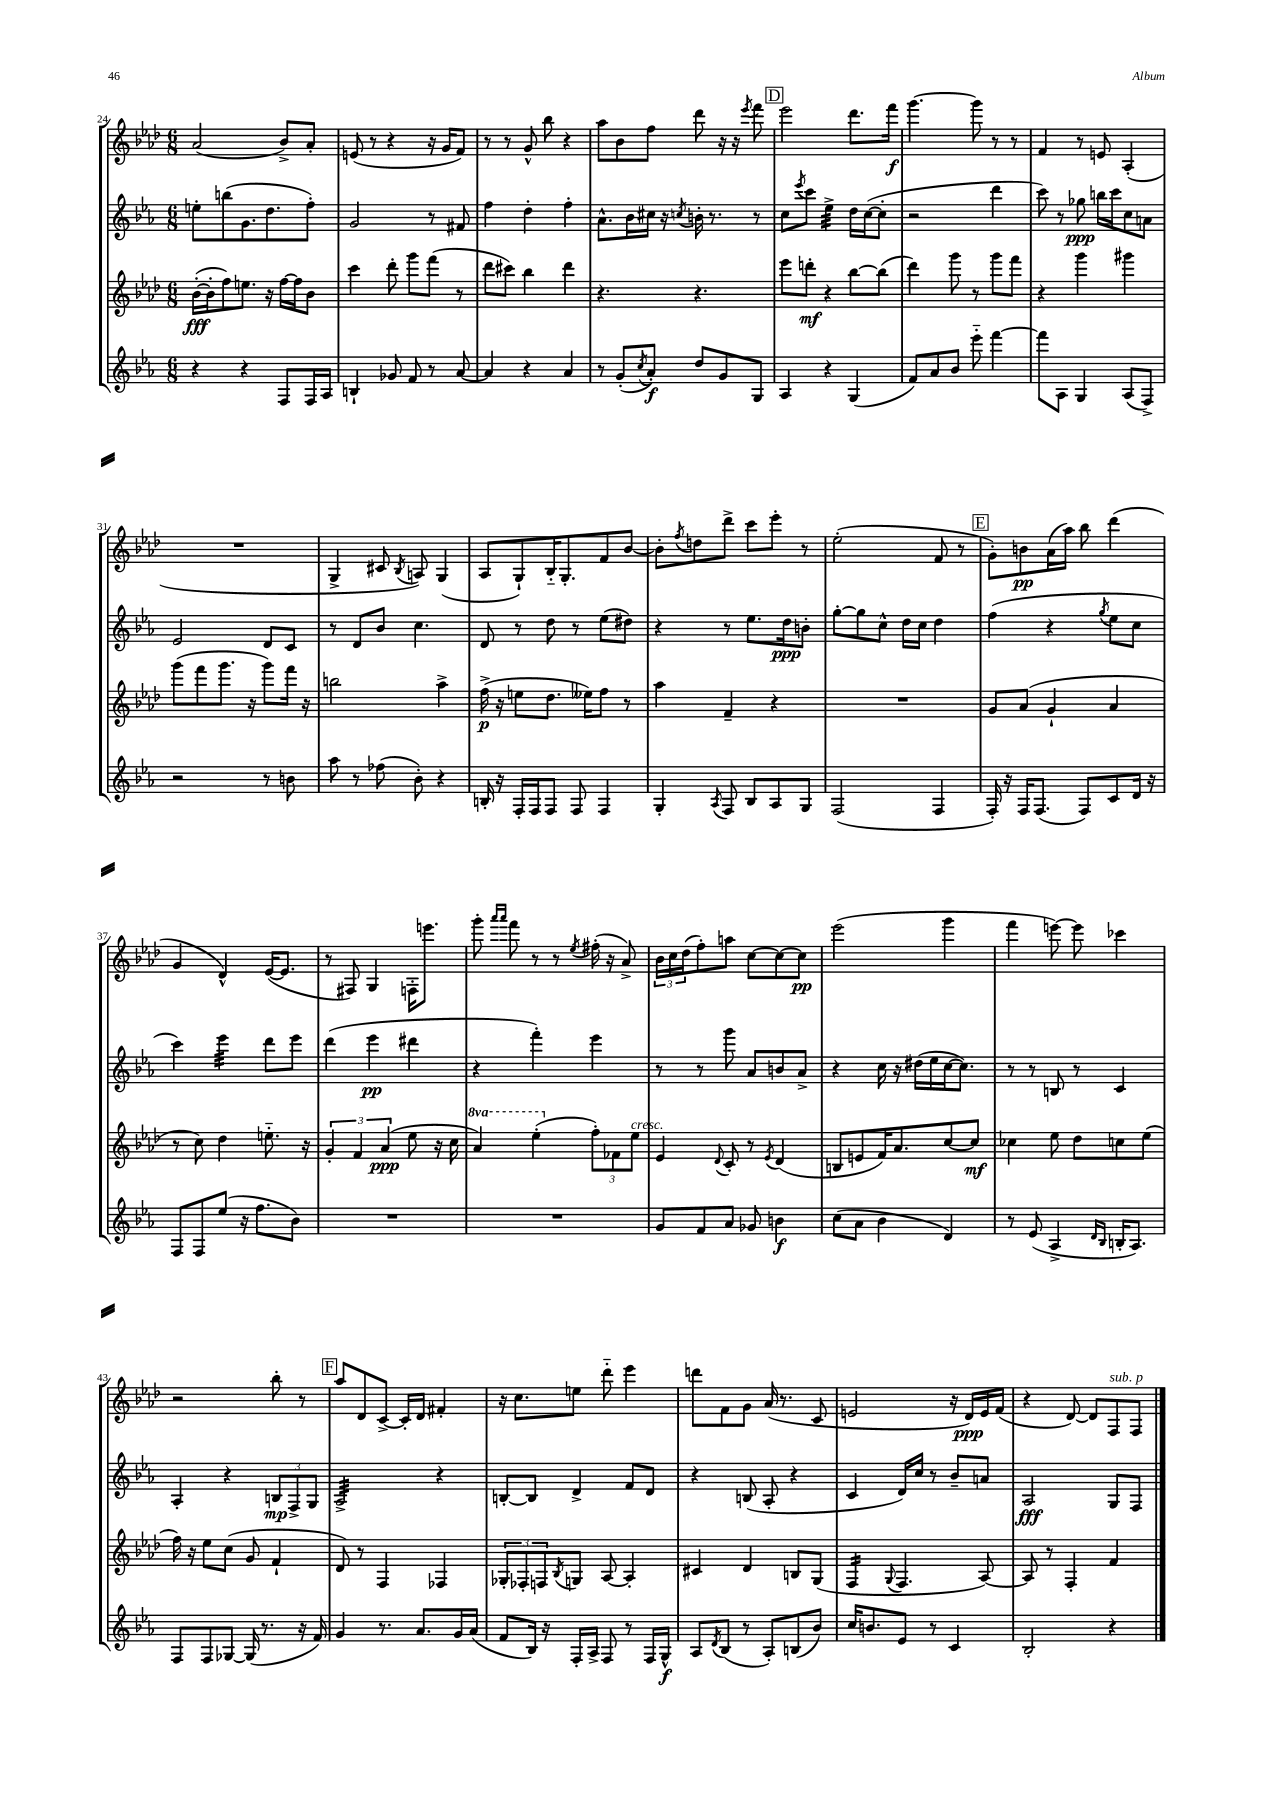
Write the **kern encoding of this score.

**kern	**kern	**kern	**kern
*staff4	*staff3	*staff2	*staff1
*clefG2	*clefG2	*clefG2	*clefG2
*k[b-e-a-]	*k[b-e-a-d-]	*k[b-e-a-]	*k[b-e-a-d-]
*M6/8	*M6/8	*M6/8	*M6/8
4r	([16b-'	8ee'	(2a-
.	16b-']	.	.
.	8ff)	(8bb	.
4r	8.ee	8.g	.
.	16r	8.dd	.
8F	[16ff	.	8b-^)
.	16ff]	.	.
16F	8b-	8ff')	8a-'
16A-	.	.	.
=	=	=	=
4B`	4ccc	2g	(8e
.	.	.	8r
8g-	8ddd-'	.	4r
8f	8ggg	.	.
8r	(8fff	8r	16r
.	.	.	16g
[8a-	8r	8f#	8f)
=	=	=	=
4a-]	8ddd-	4ff	8r
.	8ccc#)	.	8r
4r	4bb-	4dd'	8g^^
.	.	.	8bb-
4a-	4ddd-	4ff'	4r
=	=	=	=
8r	4.r	8.a-^^	8aa-
(8g'	.	.	8b-
.	.	16b-	.
8qcc	.	.	.
8a-')	.	16cc#	8ff
.	.	16r	.
.	.	8qcc	.
8dd	4.r	16b'	8ddd-
.	.	8.r	.
8g	.	.	16r
.	.	.	16r
.	.	.	8qeee-
8G	.	8r	8fff
=	=	=	=
4A-	8eee-	8cc	2eee-
.	.	8qeee-	.
.	8ddd'	8ccc	.
4r	4r	4ee-^	.
(4G	[8bb-	16dd	8.ddd-
.	.	([16cc	.
.	(8bb-]	8cc']	.
.	.	.	16fff
=	=	=	=
8f)	4ddd-)	2r	[4.ggg
8a-	.	.	.
8b-	8ggg	.	.
8eee-'~	8r	.	8ggg]
[4fff	8ggg	4ddd	8r
.	8fff	.	8r
=	=	=	=
8fff]	4r	8ccc)	4f
8A-	.	8r	.
4G	4ggg	8gg-	8r
.	.	16bb	8e
.	.	16ccc	.
(8A-	4ggg#	8cc	(4A-'
8F^)	.	8a	.
=	=	=	=
2r	(8ggg	2e-	2.r
.	8fff	.	.
.	8.ggg	.	.
.	16r	.	.
8r	8ggg)	8d	.
8b	16fff	8c	.
.	16r	.	.
=	=	=	=
8aa-	2bb	8r	4G^
8r	.	8d	.
(8ff-	.	8b-	8c#
.	.	.	8qB-
8b-')	.	4.cc	8A)
4r	4aa-^	.	(4G
=	=	=	=
16B'	(16ff^	8d	8A-
16r	16r	.	.
16F'	8ee	8r	8G`)
16F	.	.	.
8F	8.dd-	8dd	16B-'~
.	.	.	8.G'
8F	.	8r	.
.	16ee--)	.	.
4F	8ff	(8ee-	8f
.	8r	8dd#)	[8b-
=	=	=	=
4G'	4aa-	4r	8b-']
.	.	.	8qff
.	.	.	8dd
8qA-	.	.	.
8F	4f~	8r	8ddd-^
8B-	.	8.ee-	8ccc
8A-	4r	.	8eee-'
.	.	16dd	.
8G	.	8b'	8r
=	=	=	=
(2F	2.r	[8gg'	(2ee-'
.	.	8gg]	.
.	.	8cc^^	.
.	.	16dd	.
.	.	16cc	.
4F	.	4dd	8f
.	.	.	8r
=	=	=	=
16F')	8g	(4ff	8g')
16r	.	.	.
16F	(8a-	.	8b
(8.F	.	.	.
.	4g`	4r	(16a-
.	.	.	16aa-)
8F)	.	.	8bb-
.	.	8qgg	.
8c	4a-	8ee-	(4ddd-
16d	.	8cc	.
16r	.	.	.
=	=	=	=
8F	8r	4ccc)	4g
8F	8cc)	.	.
(8ee-	4dd-	4eee-	4d-^^)
16r	.	.	.
8.ff	.	.	.
.	8.ee'~	8ddd	([16e-
.	.	.	8.e-]
8b-)	.	8eee-	.
.	16r	.	.
=	=	=	=
2.r	6g'	(4ddd	8r
.	.	.	8F#)
.	6f	.	.
.	.	4eee-	4G
.	(6a-	.	.
.	8ee-	4ddd#	16F'
.	.	.	8.eee
.	16r	.	.
.	16cc	.	.
=	=	=	=
2.r	4aa-)	4r	8ggg'
.	.	.	16qqaaa-
.	.	.	16qqaaa-
.	.	.	8fff
.	(4eee-'	4fff')	8r
.	.	.	8r
.	.	.	8qee-
.	12ff')	4eee-	(16ff#'
.	.	.	16r
.	12f-	.	.
.	.	.	8a-^)
.	12ee-	.	.
=	=	=	=
8g	4e-	8r	24b-
.	.	.	24cc
.	.	.	(24dd-
8f	.	8r	8ff')
.	8qqd-	.	.
8a-	8c'	8ggg	8aa
8g-	8r	8a-	[8cc
.	8qe-	.	.
4b	(4d-	8b	8cc_
.	.	8a-^	8cc]
=	=	=	=
(8cc	8B	4r	(2eee-
8a-	8e	.	.
4b-	16f)	16cc	.
.	8.a-	16r	.
.	.	(16dd#	.
.	.	16ee-	.
4d)	[8cc	[16cc	4ggg
.	.	8.cc])	.
.	8cc]	.	.
=	=	=	=
8r	4cc-	8r	4fff
(8e-	.	8r	.
4A-^	8ee-	8B	[8eee)
.	8dd-	8r	8eee]
16qqd	.	.	.
16qqB-	.	.	.
16B'	8cc	4c	4ccc-
8.A-)	.	.	.
.	(8ee-	.	.
=	=	=	=
8F	16ff)	4A-'	2r
.	16r	.	.
8F	8ee-	.	.
[8G-	(8cc	4r	.
(16G-]	8g	.	.
8.r	.	.	.
.	4f`	12B	8bb-'
.	.	12F^	.
16r	.	.	8r
.	.	12G	.
16f)	.	.	.
=	=	=	=
4g	8d-)	2A-^	8aa-
.	8r	.	8d-
8.r	4F	.	[8c^
.	.	.	16c']
8.a-	.	.	16d-
.	4F-	4r	4f#'
16g	.	.	.
(16a-	.	.	.
=	=	=	=
8f	12G-'	[8B'	16r
.	.	.	8.cc
.	12F-'	.	.
16B-)	.	8B]	.
.	12F	.	.
16r	.	.	.
.	8qB-	.	.
16F'	8G	4d^	8ee
16A-^	.	.	.
8F	[8A-	.	8ddd-'~
8r	4A-']	8f	4eee-
16F	.	8d	.
16G^^	.	.	.
=	=	=	=
8A-	4c#	4r	8ddd
8qd	.	.	.
(8B-	.	.	8f
8r	4d-	(8B	8g
8A-')	.	8A-'	(16a-
.	.	.	8.r
(8B	8B	4r	.
8b-)	(8G	.	8c
=	=	=	=
16cc	4F	4c	2e
8.b	.	.	.
.	8qqG	.	.
8e-	4.F	16d)	.
.	.	16cc	.
8r	.	8r	.
4c	.	8b-~	16r
.	.	.	16d-)
.	[8A-)	8a	16e
.	.	.	(16f
=	=	=	=
2B-'	8A-]	2A-	4r
.	8r	.	.
.	4F'	.	[8d-)
.	.	.	8d-]
4r	4f	8G	8F
.	.	8F	8F
==	==	==	==
*-	*-	*-	*-
